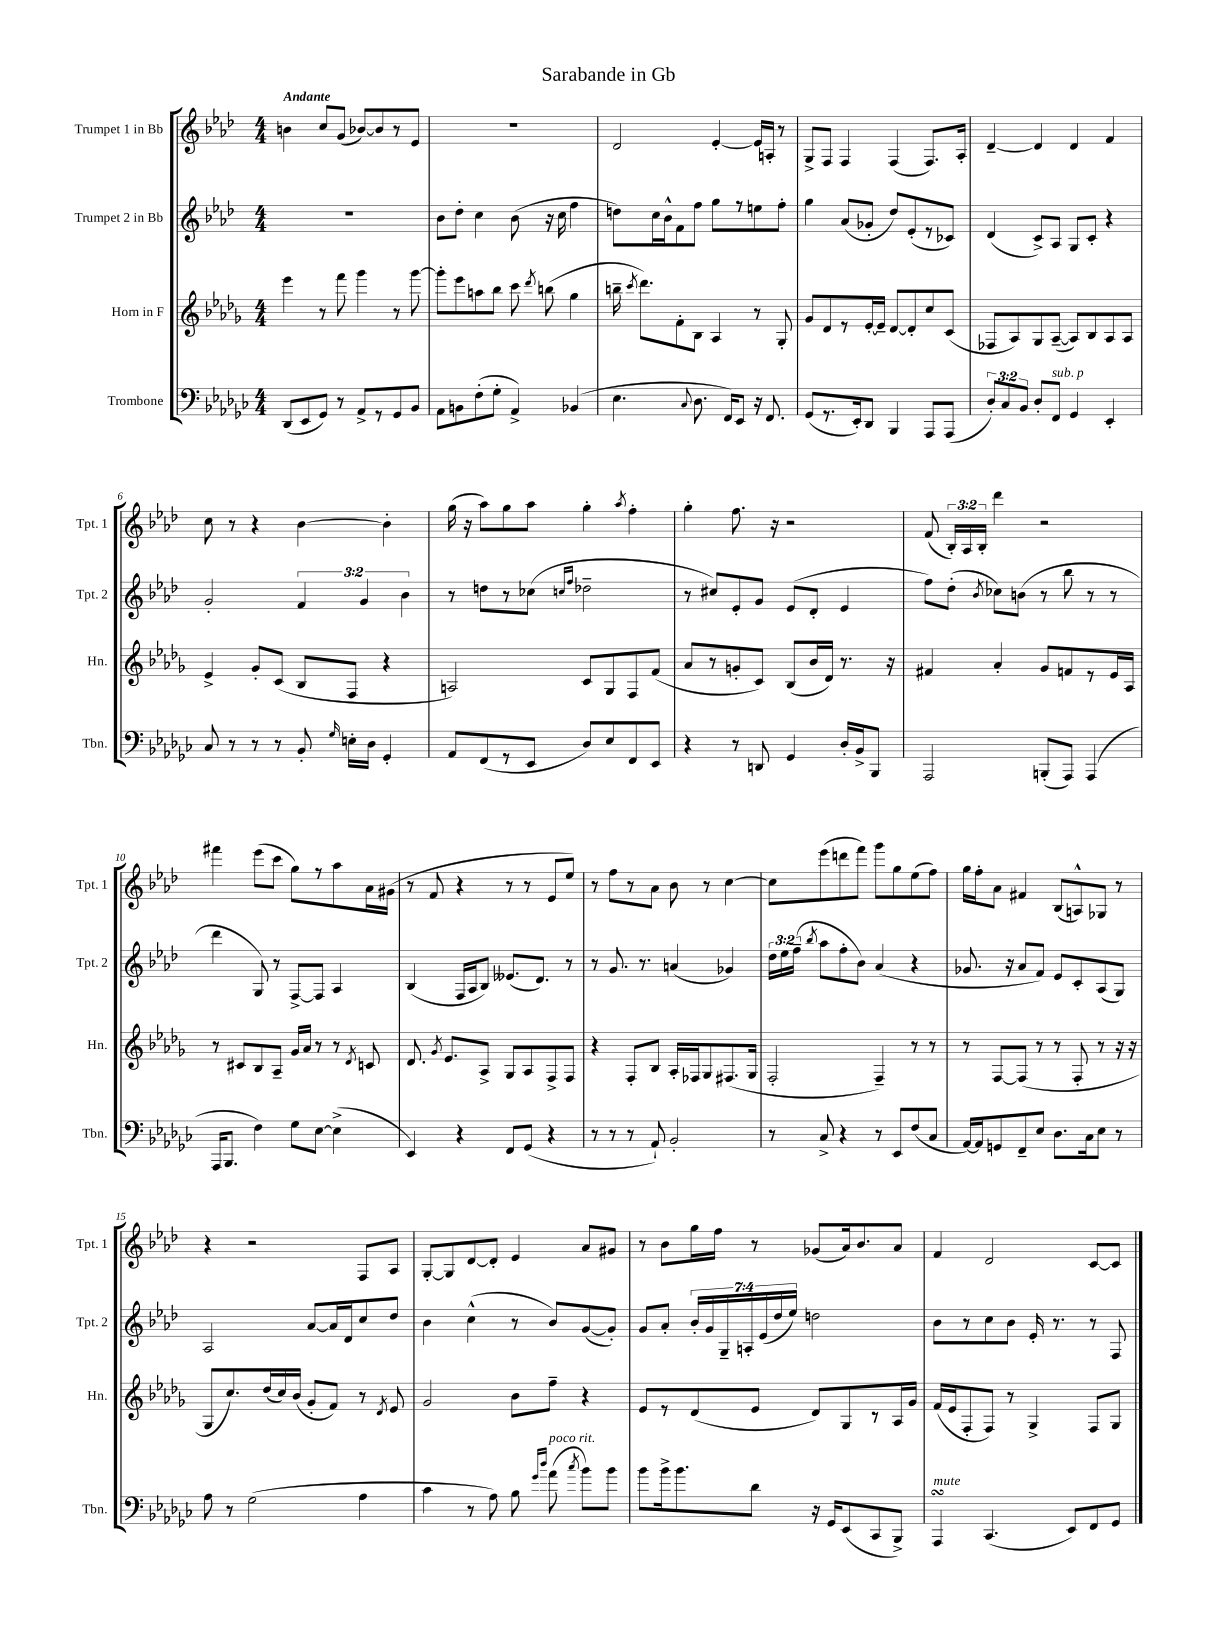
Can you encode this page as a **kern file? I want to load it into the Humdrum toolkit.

**kern	**kern	**kern	**kern
*staff4	*staff3	*staff2	*staff1
*clefF4	*clefG2	*clefG2	*clefG2
*k[b-e-a-d-g-c-]	*k[b-e-a-d-g-]	*k[b-e-a-d-]	*k[b-e-a-d-]
*M4/4	*M4/4	*M4/4	*M4/4
(8DD-	4eee-	1r	4b
8EE-	.	.	.
8GG-)	8r	.	8cc
8r	8fff	.	(8g
8AA-^	4ggg-	.	[8b-)
8r	.	.	8b-]
8GG-	8r	.	8r
8BB-	[8ggg-	.	8e-
=	=	=	=
8AA-	8ggg-']	8b-	1r
8BB	8eee-	8dd-'	.
(8F'	8aa	4cc	.
8G-'	8bb-	.	.
4AA-^)	8ccc	(8b-	.
.	8qddd-	.	.
.	(8bb	16r	.
.	.	16cc	.
(4BB-	4gg-	4ff	.
=	=	=	=
4.E-	16bb~	8dd)	2d-
.	8qccc	.	.
.	8.ddd-)	.	.
.	.	16cc	.
.	.	16b-^^	.
.	8f'	8f	.
8qqC-	.	.	.
8.D-	8B-	8ff	.
.	4A-	8gg	[4e-'
16FF)	.	.	.
8EE-	.	8r	.
16r	8r	8ee	16e-]
8.FF	.	.	16A'
.	8G-'	8ff'	8r
=	=	=	=
(8GG-	8g-	4gg	8G^
8.r	8d-	.	8F
.	8r	(8a-	4F
16EE-')	.	.	.
8DD-	[16e-'	8g-'	.
.	16e-~]	.	.
4BBB-	[8d-	8dd-)	(4F
.	8d-']	(8e-'	.
8AAA-	8cc	8r	8.F)
(8AAA-	(8c	8c-)	.
.	.	.	16A-'
=	=	=	=
12D-')	8F-	(4d-	[4d-~
12C-	.	.	.
.	8A-)	.	.
12BB-	.	.	.
8D-'	8G-	8c^)	4d-]
8FF	([8A-~	8A-	.
4GG-	8A-])	8G	4d-
.	8B-	8c'	.
4EE-'	8A-	4r	4f
.	8A-	.	.
=	=	=	=
8C-	4e-^	2g'	8cc
8r	.	.	8r
8r	8g-'	.	4r
8r	(8c	.	.
8BB-'	8B-	6f	[4b-
16qqG-	.	.	.
16E'	8F	.	.
.	.	6g	.
16D-	.	.	.
4GG-'	4r	.	4b-']
.	.	6b-	.
=	=	=	=
8AA-	2A)	8r	(16gg
.	.	.	16r
(8FF	.	8dd	8aa-)
8r	.	8r	8gg
8EE-	.	(8cc-	8aa-
.	.	16qqcc	.
.	.	16qqff	.
8D-)	8c	2dd-~	4gg'
8E-	8G-	.	.
.	.	.	8qaa-
8FF	8F	.	4ff'
8EE-	(8f	.	.
=	=	=	=
4r	8a-	8r	4gg'
.	8r	8cc#)	.
8r	8g'	8e-'	8.ff
8DD	8c)	8g	.
.	.	.	16r
4GG-	(8B-	(8e-	2r
.	16b-	8d-'	.
.	16d-)	.	.
16D-'	8.r	4e-	.
16BB-^	.	.	.
8BBB-	.	.	.
.	16r	.	.
=	=	=	=
2AAA-	4f#	8ff)	(8f
.	.	(8dd-'	24B-')
.	.	.	24A-
.	.	.	24B-'
.	.	8qb-	.
.	4a-'	8cc-)	4ddd-
.	.	(8b	.
(8BBB'	8g-	8r	2r
8AAA-)	8f	8bb-	.
(4AAA-	8r	8r	.
.	16e-	8r	.
.	16A-	.	.
=	=	=	=
16AAA-	8r	4ddd-	4fff#
8.BBB-	.	.	.
.	8c#	.	.
4F)	8B-	8G)	(8eee-
.	8A-~	8r	8ccc
8G-	16g-	[8F^	8gg)
.	16a-	.	.
[8E-	8r	8F]	8r
(4E-^]	8r	4A-	8aa-
.	8qd-	.	.
.	8c	.	16a-
.	.	.	(16g#
=	=	=	=
4EE-)	8.d-	(4B-	8r
.	.	.	8f
.	8qg-	.	.
.	8.e-	.	.
4r	.	16F	4r
.	.	16A-	.
.	8A-^	8B-)	.
8FF	8G-	(8.e--	8r
(8GG-	8A-	.	8r
.	.	8.d-)	.
4r	8F^	.	8e-
.	8F	8r	8ee-)
=	=	=	=
8r	4r	8r	8r
8r	.	8.g	8ff
8r	8F'	.	8r
.	.	8.r	.
8AA-`)	8B-	.	8a-
2BB-'	16A-'	(4a	8b-
.	16F-	.	.
.	8G-	.	8r
.	(8.F#	4g-)	[4cc
.	16G-	.	.
=	=	=	=
8r	2F'	24dd-	8cc]
.	.	24ee-	.
.	.	(24ff~	.
.	.	8qbb-	.
8C-^	.	8aa-	(8eee-
4r	.	8ff'	8ddd
.	.	8b-)	8fff)
8r	4F~)	(4a-	8ggg
8EE-	.	.	8gg
(8F	8r	4r	(8ee-
8C-	8r	.	8ff)
=	=	=	=
[16AA-)	8r	8.g-	16gg
16AA-]	.	.	16ff'
8GG	[8F	.	8a-
.	.	16r	.
8FF~	(8F]	8a-	4f#
8E-	8r	8f)	.
8.D-	8r	8e-	(8B-
.	8F'	8c'	8A^^)
16C-	.	.	.
8E-	8r	(8A-	8G-
8r	16r	8G)	8r
.	16r	.	.
=	=	=	=
8A-	8G-	2A-	4r
8r	8.cc)	.	.
(2G-	.	.	2r
.	(16dd-	.	.
.	16cc)	.	.
.	(16b-	.	.
.	8g-'	[8a-	.
.	8f)	16a-]	.
.	.	16d-	.
4A-	8r	8cc	8F
.	8qd-	.	.
.	8e-	8dd-	8A-
=	=	=	=
4c-	2g-	4b-	[8G'
.	.	.	8G]
8r	.	(4cc^^	[8d-
8A-)	.	.	8d-']
8B-	8b-	8r	4e-
16qqg-	.	.	.
16qqdd-	.	.	.
(8a-	8ff~	8b-)	.
8qcc-	.	.	.
8b-)	4r	([8g	8a-
8b-	.	8g'])	8g#
=	=	=	=
8b-	8e-	8g	8r
16b-^	8r	8a-'	8b-
8.b-	.	.	.
.	(8d-	28b-'	16gg
.	.	28g	.
.	.	.	16ff
.	.	28G~	.
.	.	28A'	.
8d-	8e-	.	8r
.	.	(28e-	.
.	.	28dd-	.
.	.	28ee-)	.
16r	8d-)	2dd	(8g-
16GG-	.	.	.
(8EE-	8G-	.	16a-)
.	.	.	8.b-
8CC-	8r	.	.
8BBB-^)	16A-	.	8a-
.	16g-	.	.
=	=	=	=
4AAA-	(16f	8b-	4f
.	16e-	.	.
.	8F'	8r	.
(4.CC-	8F)	8cc	2d-
.	8r	8b-	.
.	4G-^	16e-'	.
.	.	8.r	.
8EE-)	.	.	.
8FF	8F	8r	[8c
8GG-	8G-	8F	8c]
==	==	==	==
*-	*-	*-	*-
